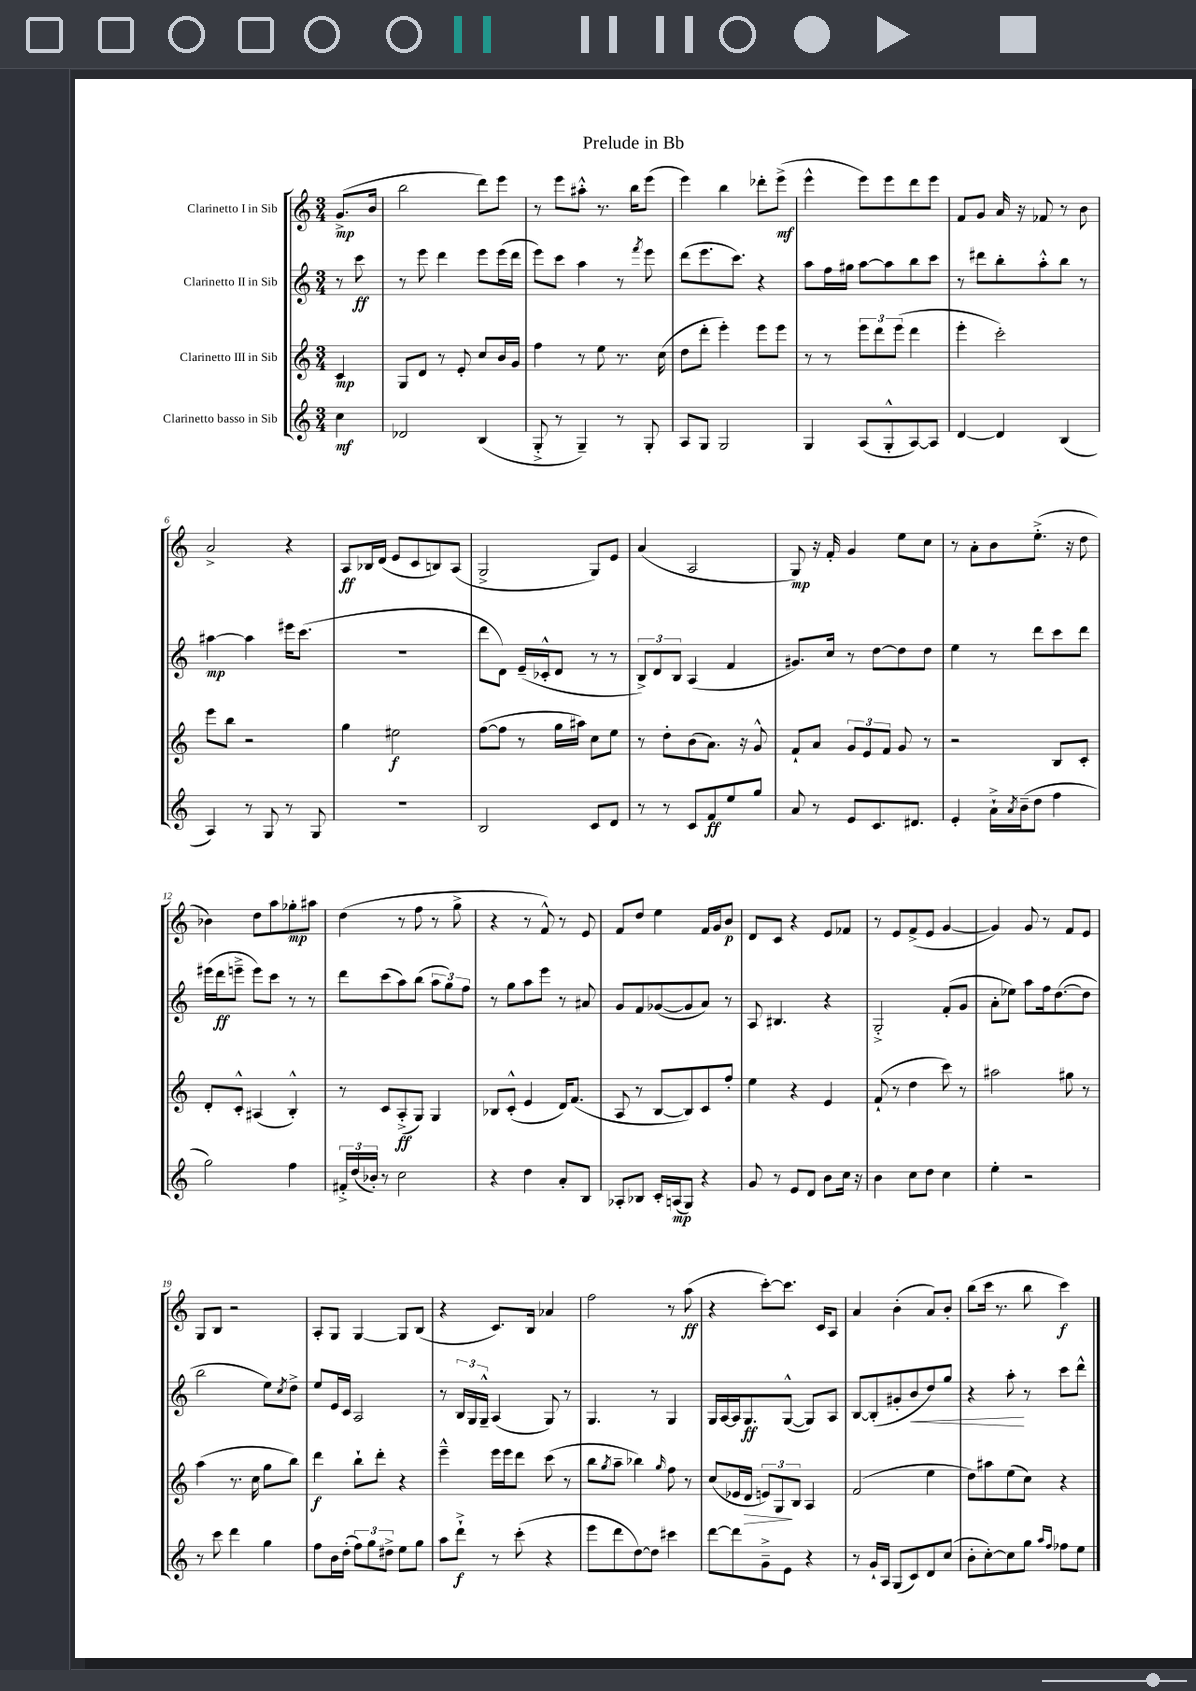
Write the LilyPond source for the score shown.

\header { title = "Prelude in Bb" }
<<
\new StaffGroup <<
\new Staff = "s0" \with { instrumentName = "Clarinetto I in Sib" } {
    \clef treble \key c \major \numericTimeSignature \time 3/4 \partial 4
    g'8.->\mp( b'16 |
    b''2 d'''8) e'''8 |
    r8 e'''8 ais''8-.-^ r8. b''16 e'''8( |
    e'''4) b''4 des'''8-. e'''8->\mf( |
    e'''4-^ e'''8) e'''8 d'''8 e'''8 |
    f'8 g'8 a'16 r16 fes'8 r8 b'8 |
    a'2-> r4 |
    a8\ff bes16 d'16( e'8 c'8 b8) a8( |
    g2-> g8) e'8 |
    a'4( a2 |
    g8\mp) r16 f'16-. g'4 e''8 c''8 |
    r8 a'8-. b'8 e''8.-.->( r16 d''8 |
    bes'4) d''8 a''8 ges''8-.\mp ais''8 |
    d''4( r8 f''8 r8 g''8-> |
    r4 r8 f'8-^) r8 e'8 |
    f'8 d''8 e''4 f'16 g'16 b'8\p |
    d'8 c'8 r4 e'8 fes'8 |
    r8 e'8 f'8->( e'8 g'4~ |
    g'4) g'8 r8 f'8 e'8 |
    g8 b8 r2 |
    a8-. g8 g4~ g8 b8( |
    r4 c'8.) b16 aes'4 |
    f''2 r8 a''8\ff( |
    r4 c'''8~-.) c'''8. c'16 a8 |
    a'4 b'4-.( a'8) b'8-. |
    b''8( c'''16 r8. b''8 c'''4\f) \bar "|." |
}
\new Staff = "s1" \with { instrumentName = "Clarinetto II in Sib" } {
    \clef treble \key c \major \numericTimeSignature \time 3/4 \partial 4
    r8 c'''8\ff |
    r8 e'''8 d'''4 e'''8 e'''16( d'''16 |
    e'''8) c'''8 a''4 r8 \acciaccatura { f'''8 } e'''8 |
    d'''8( e'''8. c'''8.) r4 |
    a''8 f''16 gis''16 a''8~ a''8 b''8 c'''8 |
    r8 dis'''8 b''8-. a''8-.-^ b''8 r8 |
    ais''4~\mp ais''4 eis'''16 c'''8.( |
    R2. |
    d'''8 d'8) e'16--( ces'16-.-^ d'8 r8 r8 |
    \tuplet 3/2 { b8->) d'8 b8 } a4( f'4 |
    gis'8.) c''16 r8 d''8~ d''8 d''8 |
    e''4 r8 d'''8 c'''8 d'''8 |
    eis'''16( d'''16\ff e'''8---> e'''8) c'''8 r8 r8 |
    d'''8 c'''8( a''8) b''8( \tuplet 3/2 { a''8 g''8) f''8 } |
    r8 g''8 a''8 e'''8 r8 ais'8 |
    g'8 f'8 ges'8~( ges'8 a'8) r8 |
    a8 bis4. r4 |
    g2-.-> f'8-.( g'8 |
    a'8-. ees''8) a''8 f''16 d''8.~( d''8 |
    b''2 e''8) \acciaccatura { c''8 } d''8-> |
    e''8 e'16 c'16 a2 |
    r8 \tuplet 3/2 { b16 g16 g16---^ } a4( g8) r8 |
    g4. r8 g4 |
    g16 a16~ a16 g8.\ff g8~-^( g8) a8 |
    b8~ b8-.( gis'8-. b'8\< d''8) g''8 |
    r4 a''8-.\! r8 c'''8 d'''8-^ \bar "|." |
}
\new Staff = "s2" \with { instrumentName = "Clarinetto III in Sib" } {
    \clef treble \key c \major \numericTimeSignature \time 3/4 \partial 4
    c'4\mp |
    g8 d'8 r8 e'8-. c''8 b'16 g'16 |
    f''4 r8 e''8 r8. c''16( |
    d''8 d'''8-. e'''4-.) e'''8 e'''8 |
    r8 r8 \tuplet 3/2 { e'''8 d'''8 e'''8( } d'''4 |
    e'''4-. c'''2-.) |
    e'''8 b''8 r2 |
    g''4 eis''2\f |
    f''8~( f''8 r8 g''16 ais''16) c''8 e''8 |
    r8 d''8-. b'8( a'8.) r16 g'8-^ |
    f'8-! a'8 \tuplet 3/2 { g'8 e'8 f'8 } g'8 r8 |
    r2 b8 c'8-. |
    d'8-. c'8-.-^ ais4( b4-.-^) |
    r8 c'8 a8-.->\ff( g8) g4 |
    bes8 c'8-.-^( e'4 d'16) f'8.( |
    a8 r8 b8~ b8) c'8 f''8-. |
    e''4 r4 e'4 |
    f'8-!( r8 d''4 c'''8) r8 |
    ais''2 gis''8 r8 |
    a''4( r8. c''16 g''8 b''8) |
    d'''4\f b''8-! d'''8-. r4 |
    e'''4---^ e'''16 e'''16 d'''8 c'''8( r8 |
    b''8 \acciaccatura { g''8 } a''8-- bes''4) \grace { g''16 } f''8 r8 |
    c''8( ees'16 d'16\> \tuplet 3/2 { e'8) g8\! b8 } a4 |
    f'2( e''4 |
    d''8) ais''8 e''8( c''8) r4 \bar "|." |
}
\new Staff = "s3" \with { instrumentName = "Clarinetto basso in Sib" } {
    \clef treble \key c \major \numericTimeSignature \time 3/4 \partial 4
    c''4\mf |
    des'2 b4( |
    g8-.-> r8 g4--) r8 g8-. |
    a8 g8 g2 |
    g4 a8( g8-.-^ a8~) a8 |
    d'4~ d'4 b4( |
    a4) r8 g8 r8 g8 |
    R2. |
    b2 c'8 d'8 |
    r8 r8 c'8 f'8\ff e''8 g''8 |
    a'8 r8 e'8 c'8. dis'8. |
    e'4-. a'16-!-> \acciaccatura { a'8 } b'16--( d''8 f''4 |
    g''2) f''4 |
    \tuplet 3/2 { fis'16-.-> d''16( bes'16-.) } r8 c''2 |
    r4 d''4 a'8-. b8 |
    aes8-. bes8 c'16-. a16\mp( g8) r4 |
    g'8 r8 e'8 d'8 b'8 c''16 r16 |
    b'4 c''8 d''8 c''4 |
    e''4-. r2 |
    r8 c'''8 d'''4 g''4 |
    f''8 b'16 d''16-.( \tuplet 3/2 { f''8) g''8 dis''8-> } e''8 g''8 |
    a''8 d'''8-!->\f r8 c'''8-.( r4 |
    e'''8 d'''8 d''8~) d''8 cis'''4 |
    d'''8~ d'''8 g'8---> e'8 r4 |
    r8 g'16-! a16 g8( c'8) d'8 c''8( |
    b'8-. c''8~-.) c''8 g''8 \grace { a''16 f''16 } fes''8 e''8 \bar "|." |
}
>>
>>
